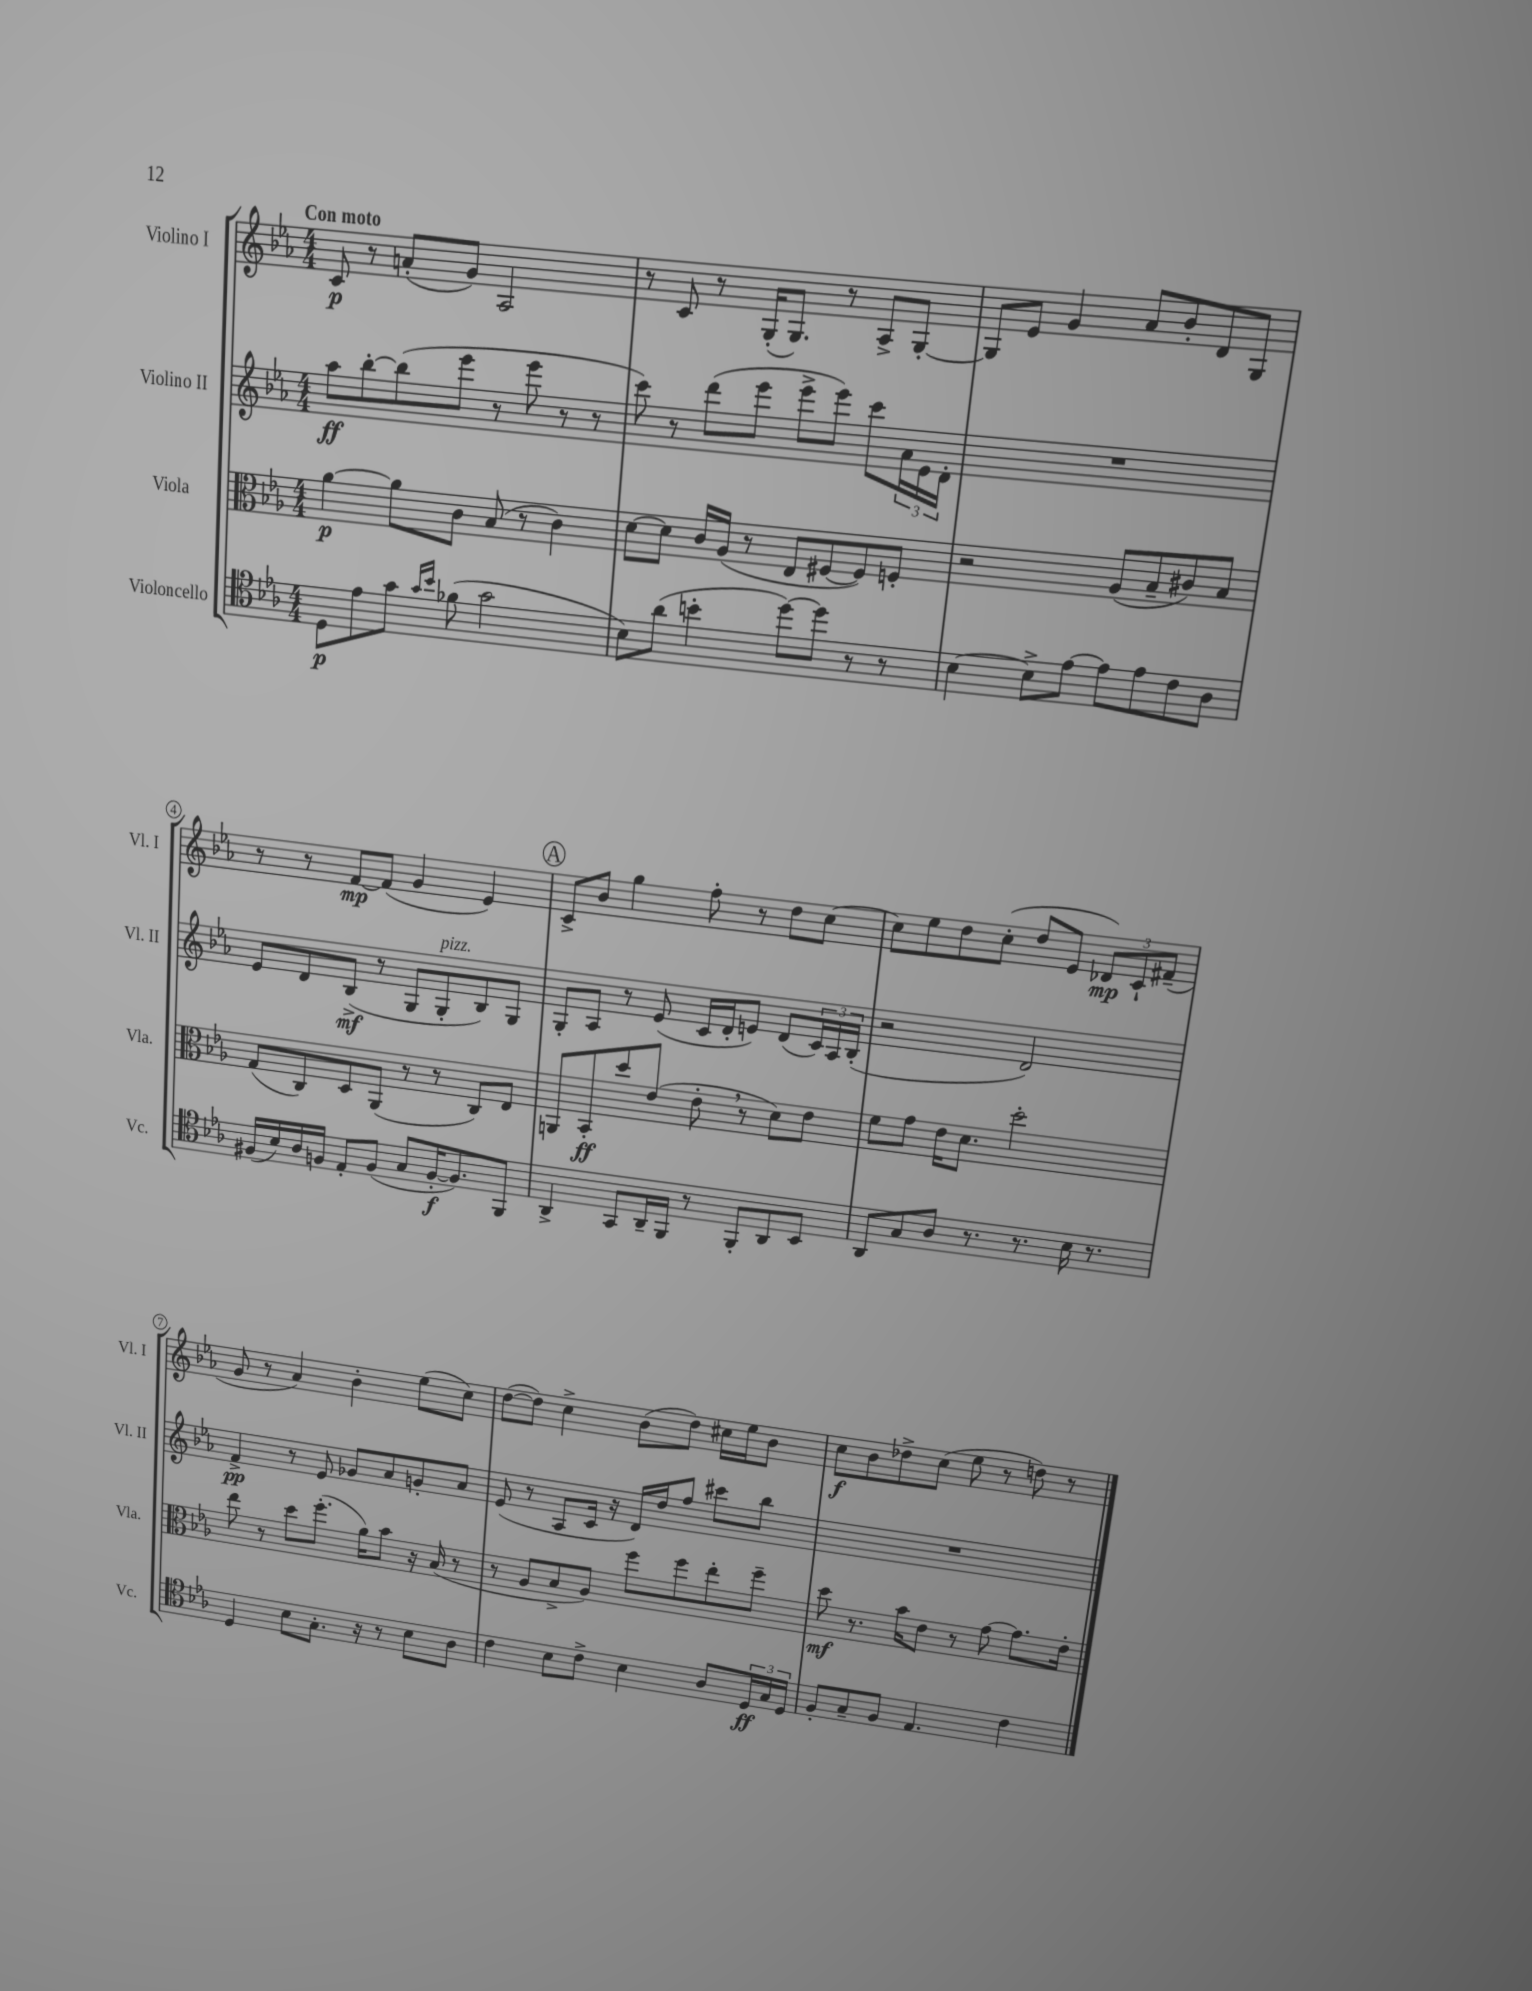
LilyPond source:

<<
\new StaffGroup <<
\new Staff = "s0" \with { instrumentName = "Violino I" shortInstrumentName = "Vl. I" } {
    \clef treble \key ees \major \numericTimeSignature \time 4/4 \tempo "Con moto"
    c'8\p r8 a'8-.( g'8) aes2 |
    r8 c'8 r8 g16-.( g8.) r8 aes8-> g8~-. |
    g8 ees'8 g'4 aes'8 bes'8-. d'8 g8 |
    r8 r8 f'8~\mp f'8( g'4 ees'4) |
    \mark \markup { \circle "A" } c'8-> bes'8 g''4 f''8-. r8 d''8 c''8~ |
    c''8 ees''8 d''8 c''8-.( d''8 ees'8 \tuplet 3/2 { des'8\mp) c'8-! fis'8--( } |
    g'8 r8 aes'4) bes'4-. ees''8( c''8) |
    d''8~( d''8) c''4-> bes'8( d''8) cis''16 ees''16 bes'8 |
    c''8\f bes'8 des''8-> c''8( ees''8 r8 d''8) r8 \bar "|." |
}
\new Staff = "s1" \with { instrumentName = "Violino II" shortInstrumentName = "Vl. II" } {
    \clef treble \key ees \major \numericTimeSignature \time 4/4
    aes''8\ff bes''8~-. bes''8( ees'''8 r8 ees'''8 r8 r8 |
    c'''8) r8 d'''8( ees'''8 ees'''8-> ees'''8) c'''8 \tuplet 3/2 { aes'16 ees'16 d'16-. } |
    R1 |
    ees'8 d'8 bes8->\mf( r8 g8 g8-.^\markup { \italic "pizz." } bes8) g8 |
    \mark \markup { \circle "A" } g8-. aes8 r8 ees'8( c'16 d'16-. e'8) d'8( \tuplet 3/2 { c'16) aes16 bes16-.( } |
    r2 d'2) |
    f'4->\pp r8 ees'8 ges'8 aes'8 g'8-. aes'8 |
    ees'8( r8 aes8 c'16 r16 d'16) d''16 f''8 cis'''8 bes''8 |
    R1 \bar "|." |
}
\new Staff = "s2" \with { instrumentName = "Viola" shortInstrumentName = "Vla." } {
    \clef alto \key ees \major \numericTimeSignature \time 4/4
    aes'4~\p aes'8 c'8 bes8( r8 c'4) |
    d'8~ d'8 c'16 aes16( r8 ees8 fis8~ fis8) f8-. |
    r2 aes8( bes8-- cis'8) bes8 |
    g8( c8) d8 aes,8( r8 r8 c8) ees8 |
    \mark \markup { \circle "A" } a,8 bes,8-.\ff d''8 ees'8( ees'8-. \breathe r8 d'8) ees'8 |
    f'8 g'8 ees'16 d'8. d''2-. |
    ees''8 r8 d''8 f''8.-.( aes'16) bes'8 r16 bes16( r8 |
    r8 aes8 bes8-> aes8) f''8 f''8 ees''8-. f''8-- |
    d''8\mf r8. bes'16 ees'8 r8 g'8~ g'8. ees'16-. \bar "|." |
}
\new Staff = "s3" \with { instrumentName = "Violoncello" shortInstrumentName = "Vc." } {
    \clef tenor \key ees \major \numericTimeSignature \time 4/4
    d8\p ees'8 g'8 \grace { g'16 bes'16 } fes'8( g'2 |
    bes8) aes'8( b'4-. d''8~) d''8 r8 r8 |
    bes4~ bes8-> ees'8~ ees'8 ees'8 c'8 aes8 |
    fis16( bes16) aes16 f16 ees8-. f8( g8 f16~-.\f f8.) f,8 |
    \mark \markup { \circle "A" } aes,4-> g,8 aes,16-- f,16 r8 f,8-. aes,8 bes,8 |
    aes,8 g8 aes8 r8. r8. bes16 r8. |
    d4 bes8 g8.-. r16 r8 bes8 aes8 |
    c'4 bes8 c'8-> bes4 aes8 \tuplet 3/2 { d16\ff g16 d16 } |
    f8-. g8-- f8 ees4. c'4 \bar "|." |
}
>>
>>
\layout { \context { \Score \override BarNumber.stencil = #(make-stencil-circler 0.1 0.3 ly:text-interface::print) } }
